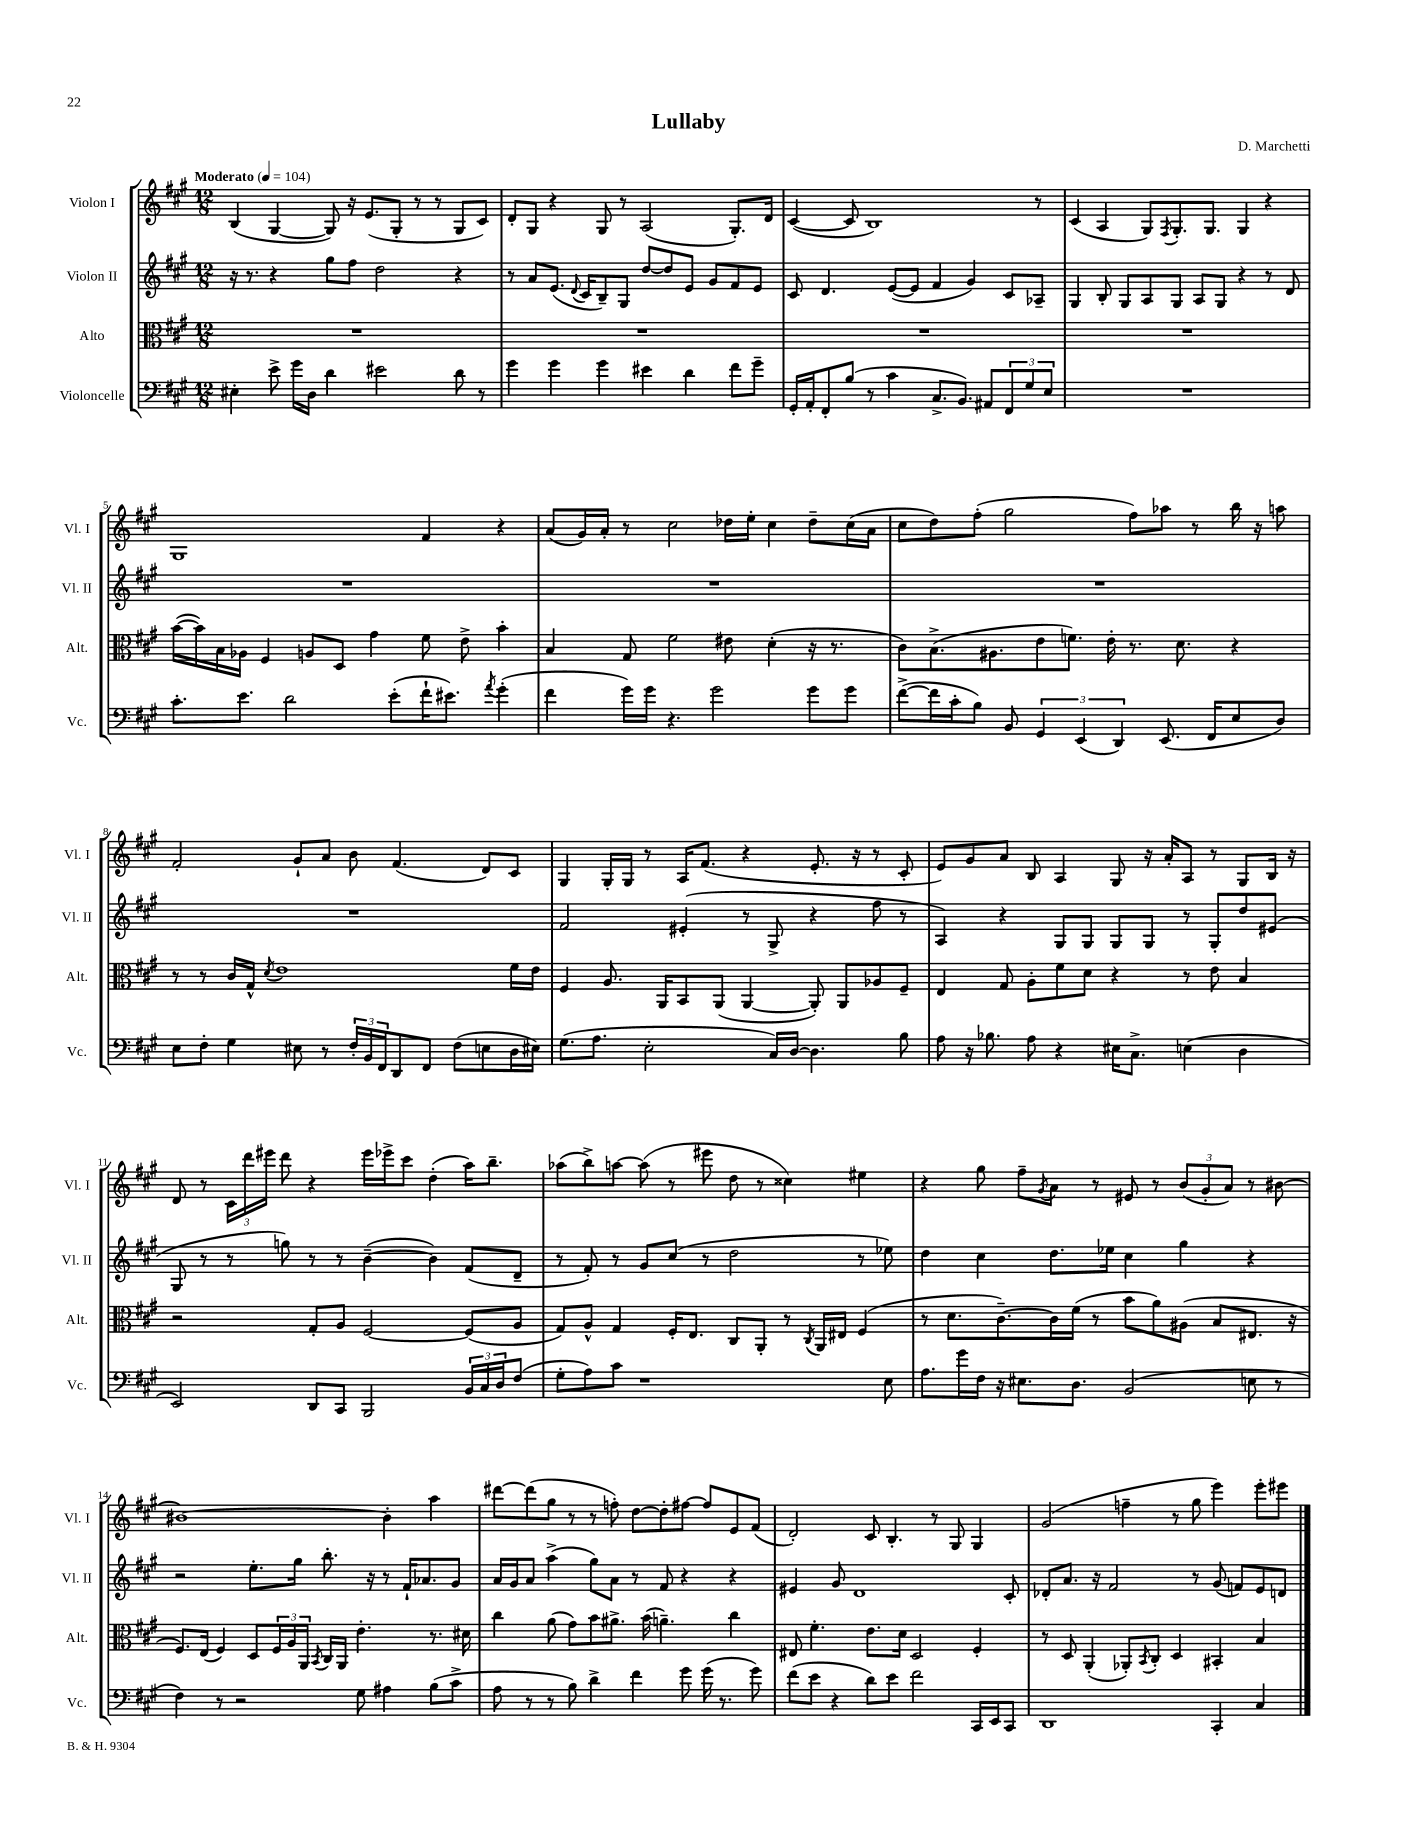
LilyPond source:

\header { title = "Lullaby" composer = "D. Marchetti" }
<<
\new StaffGroup <<
\new Staff = "s0" \with { instrumentName = "Violon I" shortInstrumentName = "Vl. I" } {
    \clef treble \key a \major \numericTimeSignature \time 12/8 \tempo "Moderato" 4 = 104
    b4( gis4~ gis8) r16 e'8.( gis8-. r8 r8 gis8 cis'8) |
    d'8-. gis8 r4 gis8 r8 a2( gis8.-.) d'16 |
    cis'4~( cis'8 b1) r8 |
    cis'4( a4 gis8) \acciaccatura { fis8 } gis8.-. gis8. gis4 r4 |
    gis1 fis'4 r4 |
    a'8( gis'16) a'16-. r8 cis''2 des''16 e''16-. cis''4 des''8-- cis''16( a'16 |
    cis''8 d''8) fis''8-.( gis''2 fis''8) aes''8 r8 b''16 r16 a''8 |
    fis'2-. gis'8-! a'8 b'8 fis'4.( d'8) cis'8 |
    gis4 gis16-. gis16 r8 a16 fis'8.( r4 e'8.-. r16 r8 cis'8-. |
    e'8) gis'8 a'8 b8 a4 gis8 r16 a'16-. a8 r8 gis8 b16 r16 |
    d'8 r8 \tuplet 3/2 { cis'16 d'''16 eis'''16 } d'''8 r4 eis'''16 ees'''16-> cis'''8 d''4-.( a''16) b''8.-- |
    aes''8( b''8->) a''8~ a''8( r8 eis'''8 d''8 r8 cisis''4) eis''4 |
    r4 gis''8 fis''8-- \acciaccatura { gis'8 } a'8 r8 eis'8 r8 \tuplet 3/2 { b'8( gis'8-. a'8) } r8 bis'8~ |
    bis'1~ bis'4-. a''4 |
    dis'''8~ dis'''8( gis''8 r8 r8 f''8-.) d''8~ d''8-. fis''8~ fis''8 e'8 fis'8( |
    d'2-.) cis'8 b4.-. r8 gis8 gis4 |
    gis'2( f''4-- r8 gis''8 e'''4) e'''8-. eis'''8 \bar "|." |
}
\new Staff = "s1" \with { instrumentName = "Violon II" shortInstrumentName = "Vl. II" } {
    \clef treble \key a \major \numericTimeSignature \time 12/8
    r16 r8. r4 gis''8 fis''8 d''2 r4 |
    r8 a'8 e'8.( \appoggiatura { d'8 } cis'16 b8--) gis8 d''8~ d''8 e'8 gis'8 fis'8 e'8 |
    cis'8 d'4. e'8~( e'8 fis'4 gis'4) cis'8 aes8-- |
    gis4 b8-. gis8 a8 gis8 a8 gis8 r4 r8 d'8 |
    R1. |
    R1. |
    R1. |
    R1. |
    fis'2 eis'4-.( r8 gis8-> r4 fis''8 r8 |
    a4) r4 gis8 gis8 gis8 gis8 r8 gis8-. d''8 eis'8( |
    gis8 r8 r8 g''8) r8 r8 b'4~--( b'4) fis'8( d'8-- |
    r8 fis'8-.) r8 gis'8 cis''8( r8 d''2 r8 ees''8) |
    d''4 cis''4 d''8. ees''16 cis''4 gis''4 r4 |
    r2 e''8.-. gis''16 b''8.-. r16 r8 fis'16-! aes'8. gis'8 |
    a'16 gis'16 a'8 a''4->( gis''8) a'8 r8 fis'8 r4 r4 |
    eis'4 gis'8 d'1 cis'8-. |
    des'8-. a'8. r16 fis'2 r8 gis'8( f'8) e'8 d'8 \bar "|." |
}
\new Staff = "s2" \with { instrumentName = "Alto" shortInstrumentName = "Alt." } {
    \clef alto \key a \major \numericTimeSignature \time 12/8
    R1. |
    R1. |
    R1. |
    R1. |
    b'16~( b'16) b16 aes16 fis4 a8 d8 gis'4 fis'8 e'8-> b'4-. |
    b4 gis8 fis'2 eis'8 d'4-.( r16 r8. |
    cis'8) b8.->( ais8. e'8 f'8.) e'16-. r8. d'8. r4 |
    r8 r8 cis'16 gis16-^ \acciaccatura { d'8 } e'1 fis'16 e'16 |
    fis4 a8. a,16 b,8 a,8( a,4~ a,8-.) a,8 aes8 fis8-- |
    e4 gis8 a8-. fis'8 d'8 r4 r8 e'8 b4 |
    r2 gis8-. a8 fis2~ fis8( a8 |
    gis8) a8-^ gis4 fis16-. e8. cis8 a,8-. r8 \acciaccatura { cis8 } a,16 eis16 fis4( |
    r8 d'8. cis'8.~--) cis'16 fis'16( r8 b'8 a'8) ais8( b8 eis8. r16 |
    fis8.) e16( fis4) d8 \tuplet 3/2 { fis16 a16 a,16 } \acciaccatura { b,8 } cis16 a,16 e'4.-. r8. dis'16 |
    cis''4 a'8( gis'8) b'8 ais'8.-> b'16( a'4.--) cis''4 |
    eis8 fis'4.-. e'8. d'16 d2 fis4-. |
    r8 d8 a,4-.( aes,8-.) \acciaccatura { b,8 } cis8-. d4 bis,4-. b4 \bar "|." |
}
\new Staff = "s3" \with { instrumentName = "Violoncelle" shortInstrumentName = "Vc." } {
    \clef bass \key a \major \numericTimeSignature \time 12/8
    eis4-. e'8-> gis'16 d16 d'4 eis'2 d'8 r8 |
    gis'4 gis'4 gis'4 eis'4 d'4 fis'8 gis'8-- |
    gis,16-. a,16-. fis,8-. b8( r8 cis'4 cis8.-> b,8.) ais,8 \tuplet 3/2 { fis,8 gis8 e8 } |
    R1. |
    cis'8.-. e'8. d'2 e'8-.( fis'16-! eis'8.) \acciaccatura { a'8 } gis'4-.( |
    fis'4 gis'16) gis'16 r4. gis'2 gis'8 gis'8 |
    fis'8~->( fis'16 cis'16-. b8) b,8 \tuplet 3/2 { gis,4 e,4( d,4) } e,8.( fis,16 e8 d8) |
    e8 fis8-. gis4 eis8 r8 \tuplet 3/2 { fis16-. b,16 fis,16 } d,8 fis,8 fis8( e8 d16 eis16) |
    gis8.( a8. e2-. cis16) d16~ d4. b8 |
    a8 r16 bes8. a8 r4 eis16 cis8.-> e4( d4 |
    e,2) d,8 cis,8 b,,2 \tuplet 3/2 { b,16 cis16 d16 } fis8( |
    gis8-. a8) cis'8 r1 e8 |
    a8. gis'16 fis16 r16 eis8. d8. b,2( e8 r8 |
    fis4) r8 r2 gis8 ais4 b8( cis'8-> |
    a8 r8 r8 b8) d'4-> fis'4 gis'8 gis'16( r8. gis'8) |
    fis'8( e'8 r4 d'8) e'8 fis'2 cis,16 e,16 cis,8 |
    d,1 cis,4-. cis4 \bar "|." |
}
>>
>>
